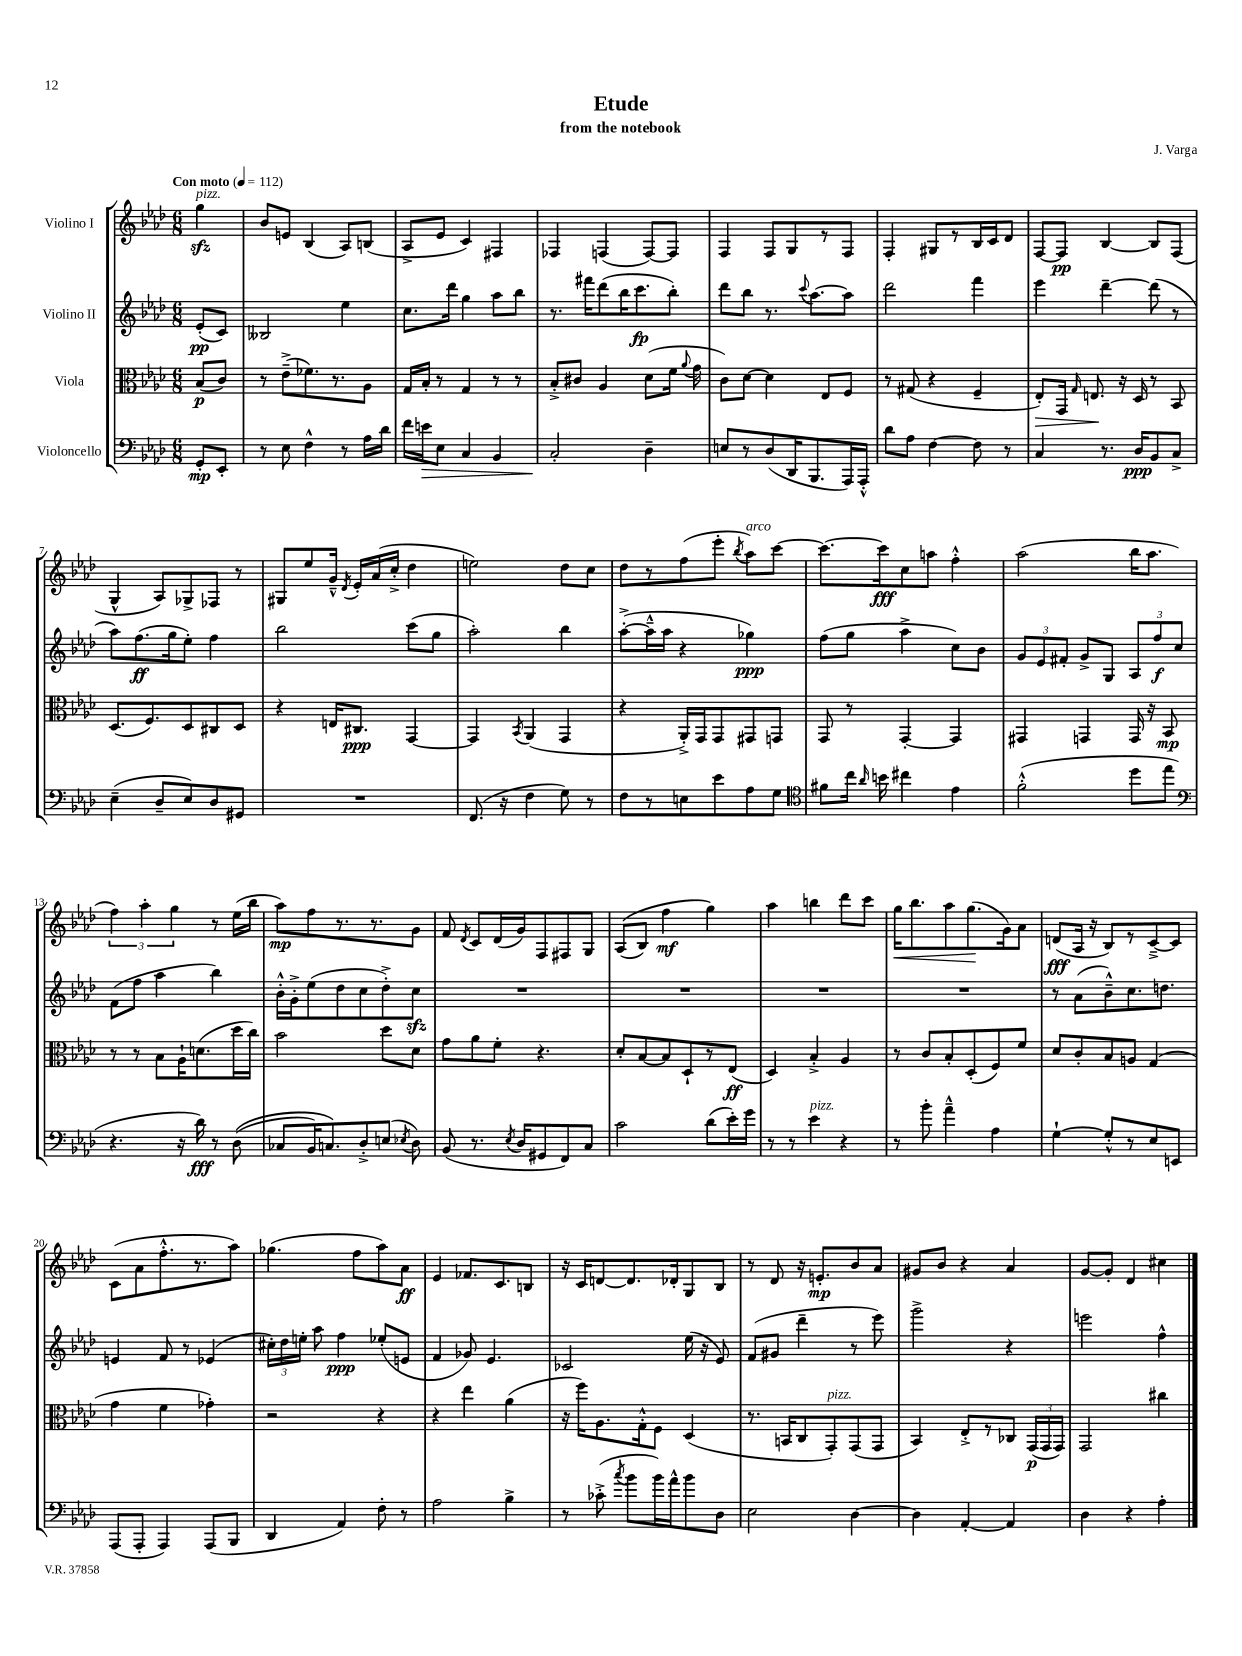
\header { title = "Etude" composer = "J. Varga" subtitle = "from the notebook" }
<<
\new StaffGroup <<
\new Staff = "s0" \with { instrumentName = "Violino I" } {
    \clef treble \key aes \major \numericTimeSignature \time 6/8 \partial 4 \tempo "Con moto" 4 = 112
    \autoBeamOff g''4\sfz^\markup { \italic "pizz." } |
    bes'8[ e'8] bes4( aes8[) b8]( |
    aes8[-> ees'8] c'4) fis4 |
    fes4 f4( f8[~) f8] |
    f4 f8[ g8 r8 f8] |
    f4-. gis8[ r8 bes16 c'16 des'8] |
    f8[~ f8]\pp bes4~ bes8[ f8]( |
    g4-^ aes8[) ges8-> fes8] r8 |
    gis8[ ees''8 g'16]---^ \acciaccatura { des'8 } ees'16[-. aes'16( c''16]-.-> des''4 |
    e''2) des''8[ c''8] |
    des''8[ r8 f''8( ees'''8]-. \acciaccatura { bes''8 } aes''8[^\markup { \italic "arco" }) c'''8]~ |
    c'''8.[~ c'''16\fff c''8 a''8] f''4-.-^ |
    aes''2( bes''16[ aes''8.] |
    \tuplet 3/2 { f''4) aes''4-. g''4 } r8 ees''16[( bes''16] |
    aes''8[\mp) f''8 r8. r8. g'8] |
    f'8 \acciaccatura { des'8 } c'8[ des'16( g'16) f8 fis8 g8] |
    aes8[(\( bes8]) f''4\mf g''4\) |
    aes''4 b''4 des'''8[ c'''8] |
    g''16[\< bes''8. aes''8 g''8.\!( g'16) aes'8] |
    d'8[\fff( aes16] r16 bes8[) r8 c'8~---> c'8] |
    c'8[( aes'8 f''8.-.-^ r8. aes''8]) |
    ges''4.( f''8[ aes''8) aes'8]\ff |
    ees'4 fes'8.[ c'8. b8] |
    r16 c'16[ d'8~ d'8. des'16-. g8 bes8] |
    r8 des'8 r16 e'8.[-.\mp bes'8 aes'8] |
    gis'8[ bes'8] r4 aes'4 |
    g'8[~ g'8]-. des'4 cis''4 \bar "|." |
}
\new Staff = "s1" \with { instrumentName = "Violino II" } {
    \clef treble \key aes \major \numericTimeSignature \time 6/8 \partial 4
    \autoBeamOff ees'8[-.\pp( c'8]) |
    beses2 ees''4 |
    c''8.[ des'''16] g''4 aes''8[ bes''8] |
    r8. fis'''16[ des'''8( bes''16 c'''8.\fp bes''8]-.) |
    des'''8[ bes''8] r8. \appoggiatura { c'''8 } aes''8.[~ aes''8] |
    des'''2 f'''4 |
    ees'''4 des'''4~-- des'''8( r8 |
    aes''8[) f''8.\ff( g''16 ees''8]-.) f''4 |
    bes''2 c'''8[( g''8] |
    aes''2-.) bes''4 |
    aes''8[~-.->( aes''16---^ aes''16] r4 ges''4\ppp) |
    f''8[( g''8] aes''4-> c''8[) bes'8] |
    \tuplet 3/2 { g'8[ ees'8 fis'8]-. } g'8[-> g8] \tuplet 3/2 { aes8[ f''8\f c''8] } |
    f'8[( f''8] aes''4 bes''4) |
    bes'16[-.-^ g'16-.-> ees''8( des''8 c''8 des''8-.->) c''8]\sfz |
    R2. |
    R2. |
    R2. |
    R2. |
    r8 aes'8[( bes'8---^) c''8. d''8.] |
    e'4 f'8 r8 ees'4( |
    \tuplet 3/2 { cis''16[-.) des''16 e''16]-. } aes''8 f''4\ppp ees''8[-.( e'8] |
    f'4 ges'8) ees'4. |
    ces'2 ees''16( r16 ees'8) |
    f'8[( gis'8] des'''4-- r8 ees'''8) |
    g'''2-> r4 |
    e'''2 f''4-^ \bar "|." |
}
\new Staff = "s2" \with { instrumentName = "Viola" } {
    \clef alto \key aes \major \numericTimeSignature \time 6/8 \partial 4
    \autoBeamOff bes8[\p( c'8]) |
    r8 ees'8[--->( fes'8.) r8. aes8] |
    g16[ bes16]-. r8 g4 r8 r8 |
    bes8[-.-> cis'8] aes4 des'8[( f'16] \appoggiatura { aes'8 } g'16 |
    c'8[) des'8]~ des'4 ees8[ f8] |
    r8 gis8( r4 f4-- |
    ees8[-.\>) g,16] \grace { g16 } e8.\! r16 des16 r8 bes,8 |
    des8.[( f8.) des8 cis8 des8] |
    r4 e16[ cis8.]\ppp g,4~ |
    g,4 \acciaccatura { bes,8 } aes,4( g,4 |
    r4 aes,16[-.->) g,16 g,8 gis,8 g,8] |
    g,8 r8 g,4~-. g,4 |
    gis,4 g,4 g,16 r16 bes,8\mp |
    r8 r8 bes8[ aes16-! d'8.( des''16 c''16]) |
    bes'2 des''8[ des'8] |
    g'8[ aes'8 f'8]-. r4. |
    des'8[-. bes8~ bes8 des8-! r8 ees8]\ff( |
    des4) bes4-.-> aes4 |
    r8 c'8[ bes8-. des8-.( f8) f'8] |
    des'8[ c'8-. bes8 a8] g4( |
    g'4 f'4 ges'4-.) |
    r2 r4 |
    r4 ees''4 aes'4( |
    r16 f''16[) aes8. g16-.-^ f8] des4( |
    r8. b,16[ c8 g,8-.^\markup { \italic "pizz." }) g,8( g,8] |
    bes,4) ees8[-.-> r8 ces8] \tuplet 3/2 { g,16[\p( g,16 g,16]) } |
    g,2 cis''4 \bar "|." |
}
\new Staff = "s3" \with { instrumentName = "Violoncello" } {
    \clef bass \key aes \major \numericTimeSignature \time 6/8 \partial 4
    \autoBeamOff g,8[-.\mp ees,8]-. |
    r8 ees8 f4-^ r8 aes16[ des'16] |
    f'16[ e'16\> ees8] c4 bes,4 |
    c2-.\! des4-- |
    e8[ r8 des8( des,16 bes,,8. aes,,16) aes,,16]-.-^ |
    des'8[ aes8] f4~ f8 r8 |
    c4 r8. des16[\ppp bes,8 c8]-> |
    ees4--( des8[-- ees8) des8 gis,8] |
    R2. |
    f,8.( r16 f4 g8) r8 |
    f8[ r8 e8 ees'8 aes8 g8] |
    \clef tenor fis'8[ c''16] \grace { aes'16 } b'16 cis''4 ees'4 |
    f'2-.-^( des''8[ ees''8] |
    \clef bass r4. r16 des'16\fff) r8 des8(\( |
    ces8[ bes,16) c8.\) des8-.-> e8]( \acciaccatura { ees8 } des8) |
    bes,8( r8. \acciaccatura { ees8 } des16[ gis,8 f,8) c8] |
    c'2 des'8[( ees'16-.) g'16] |
    r8 r8 ees'4^\markup { \italic "pizz." } r4 |
    r8 bes'8-. aes'4---^ aes4 |
    g4~-! g8[-.-^ r8 ees8 e,8] |
    aes,,8[( aes,,8]-. aes,,4) aes,,8[( bes,,8] |
    des,4 aes,4) f8-. r8 |
    aes2 bes4-> |
    r8 ces'8-.->( \acciaccatura { c''8 } bes'8[ bes'16) aes'16-^ bes'8 des8] |
    ees2 des4~ |
    des4 aes,4~-. aes,4 |
    des4 r4 aes4-. \bar "|." |
}
>>
>>
